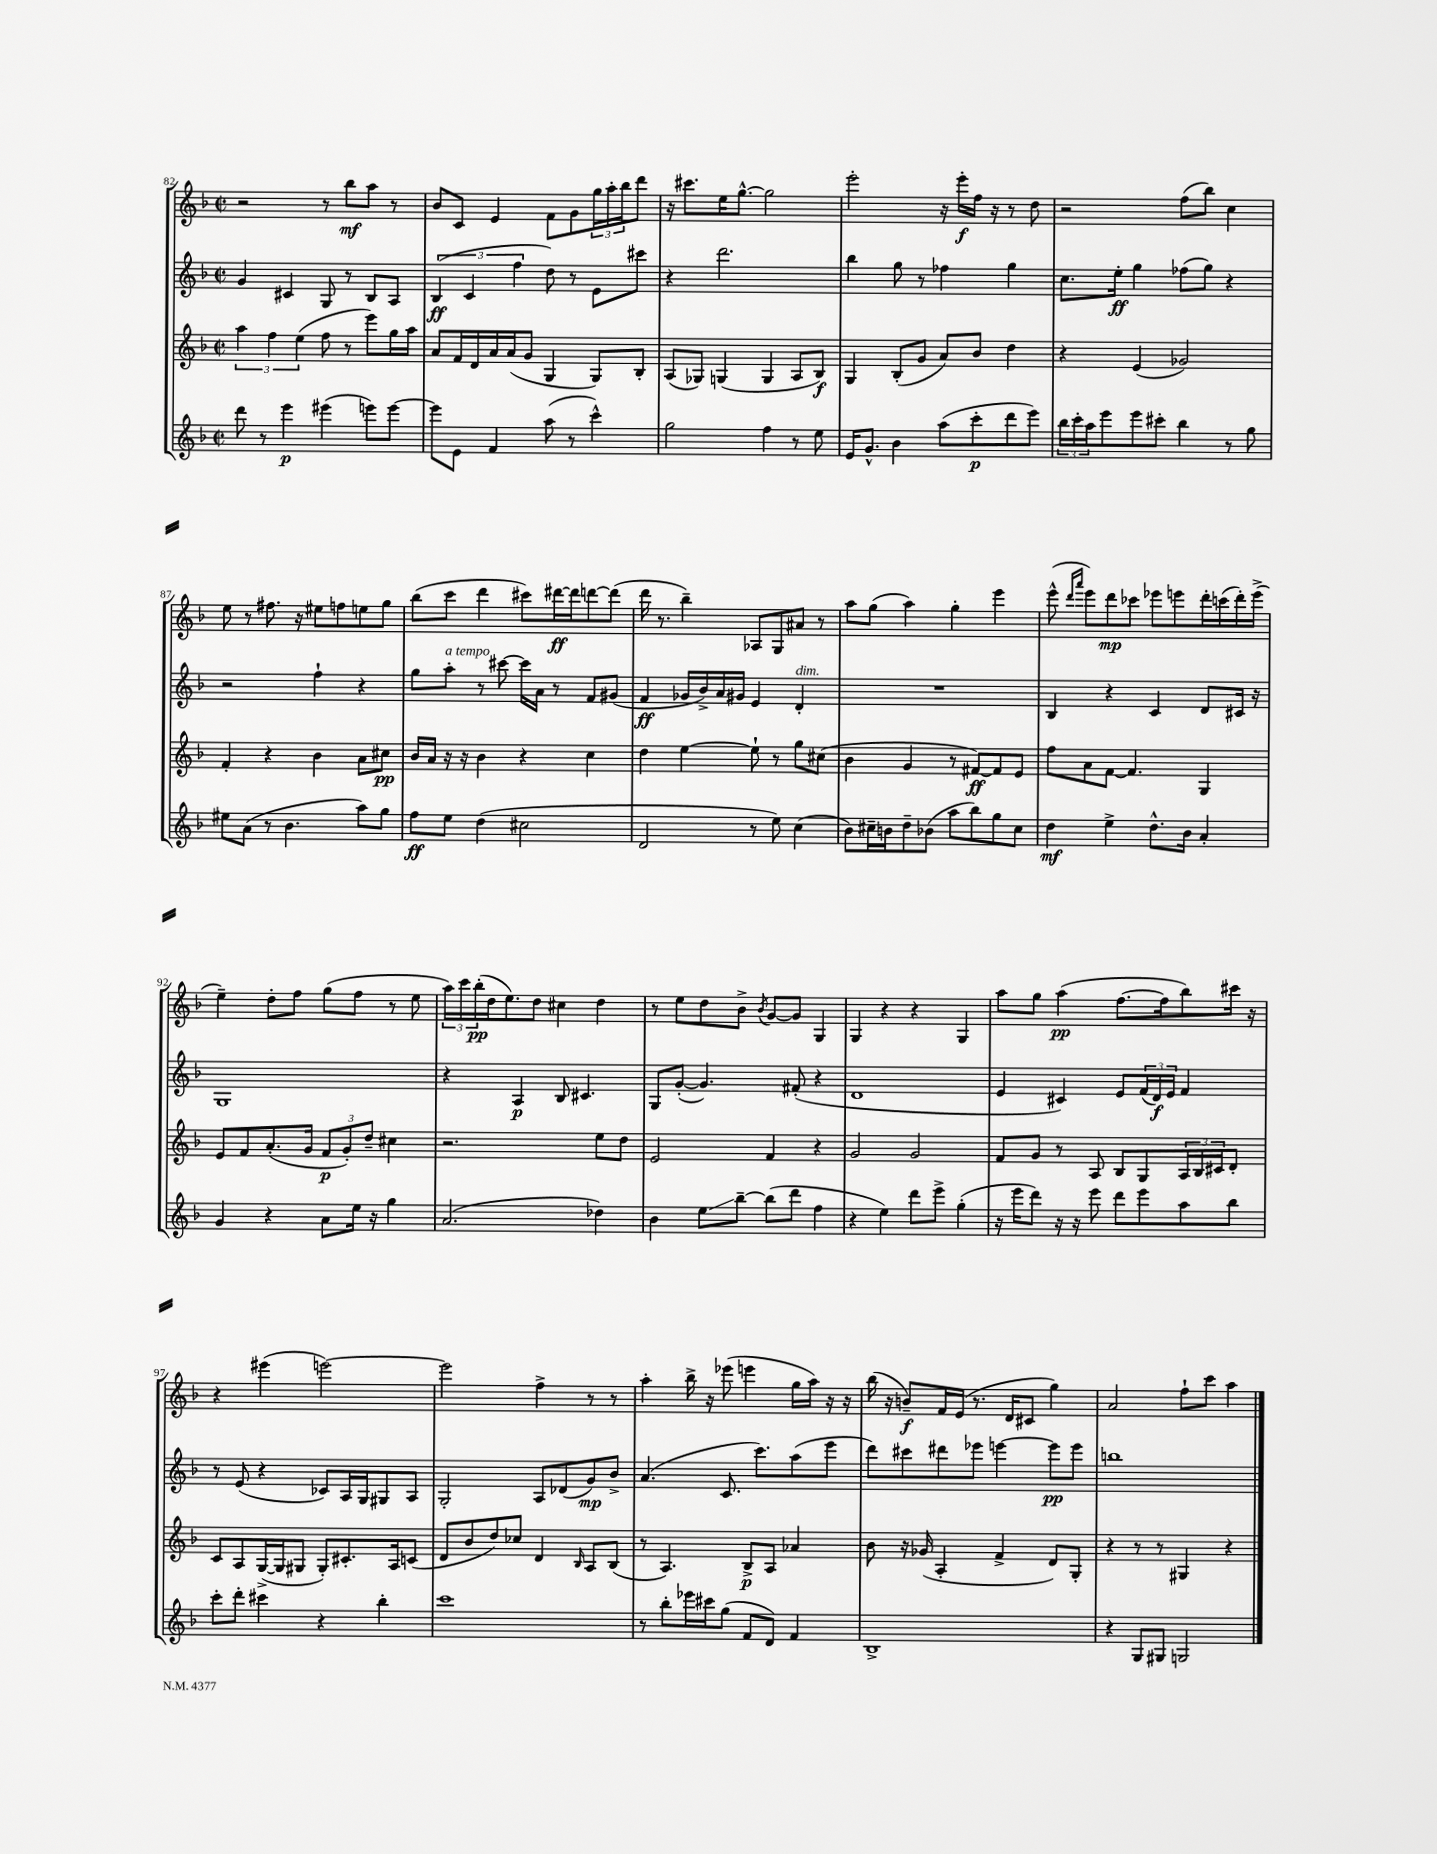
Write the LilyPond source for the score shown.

<<
\new StaffGroup <<
\new Staff = "s0" {
    \clef treble \key f \major \defaultTimeSignature \time 2/2
    r2 r8 bes''8\mf a''8 r8 |
    bes'8 c'8 e'4 f'8 g'8 \tuplet 3/2 { g''16 a''16-. bes''16 } d'''8 |
    r16 cis'''8. e''16 g''8.~-^ g''2 |
    e'''2-. r16 e'''16-.\f f''16 r16 r8 d''8 |
    r2 f''8( bes''8) c''4 |
    e''8 r8 fis''8. r16 eis''8 f''8 e''8 g''8 |
    bes''8( c'''8 d'''4 cis'''8) dis'''16~\ff dis'''16 d'''8~ d'''8( |
    d'''16 r8. bes''4--) aes8 g8 ais'8 r8 |
    a''8 g''8( a''4) g''4-. e'''4 |
    e'''8-^( \grace { d'''16 a'''16 } e'''8) d'''8\mp ces'''8 ees'''8 e'''8 d'''16-. c'''16( d'''16-.) e'''16->( |
    e''4--) d''8-. f''8 g''8( f''8 r8 e''8 |
    \tuplet 3/2 { a''16) c'''16 bes''16-.\pp( } d''16 e''8.) d''8 cis''4 d''4 |
    r8 e''8 d''8 bes'8-> \acciaccatura { bes'8 } g'8~ g'8 g4 |
    g4 r4 r4 g4 |
    a''8 g''8 a''4\pp( f''8.~ f''16 bes''8) cis'''16 r16 |
    r4 eis'''4( e'''2~) |
    e'''2 f''4-> r8 r8 |
    a''4-. bes''16-> r16 ees'''8( e'''4 g''16 a''16) r16 r16 |
    bes''16( r16 b'8--\f) f'16 e'16( r8. d'16 cis'8 g''4) |
    a'2 f''8-! c'''8 a''4 \bar "|." |
}
\new Staff = "s1" {
    \clef treble \key f \major \defaultTimeSignature \time 2/2
    g'4 cis'4 g8 r8 bes8 a8 |
    \tuplet 3/2 { bes4\ff( c'4 f''4 } d''8) r8 e'8 cis'''8 |
    r4 d'''2. |
    bes''4 g''8 r8 fes''4 g''4 |
    c''8. e''16-.\ff g''4 fes''8( g''8) r4 |
    r2 f''4-! r4 |
    g''8 a''8-.^\markup { \italic "a tempo" } r8 cis'''8~ cis'''16 a'16 r8 f'8 gis'8( |
    f'4\ff ges'16 bes'16->) a'16 gis'16 e'4 d'4-.^\markup { \italic "dim." } |
    R1 |
    bes4 r4 c'4 d'8 cis'16 r16 |
    g1 |
    r4 a4\p bes8 cis'4. |
    g8 g'8~-.( g'4.) fis'8-.( r4 |
    d'1 |
    e'4 cis'4) e'8 \tuplet 3/2 { f'16( d'16\f) e'16 } f'4 |
    r8 e'8( r4 ces'8) a16 g16 gis8 a8 |
    g2-. a8 des'8( g'8\mp) bes'8-> |
    a'4.( c'8. c'''8.) a''8( e'''8 |
    d'''8) cis'''8 dis'''8 ees'''8 e'''4~ e'''8\pp e'''8 |
    b''1 \bar "|." |
}
\new Staff = "s2" {
    \clef treble \key f \major \defaultTimeSignature \time 2/2
    \tuplet 3/2 { a''4 f''4 e''4( } f''8 r8 e'''8) g''16 a''16 |
    a'8 f'16 d'16 a'16 a'16( g'8 g4 g8) bes8-. |
    a8( ges8) g4( g4 a8 bes8\f) |
    g4 bes8-.( g'8 a'8) bes'8 d''4 |
    r4 e'4( ges'2) |
    f'4-. r4 bes'4 a'8 cis''8\pp |
    bes'16 a'16 r16 r16 bes'4 r4 c''4 |
    d''4 e''4~ e''8-! r8 g''8 cis''8( |
    bes'4 g'4 r8 fis'8~\ff) fis'8 e'8 |
    f''8 a'8 f'8~ f'4. g4 |
    e'8 f'8 a'8.-.( g'16 \tuplet 3/2 { f'8\p g'8-.) d''8-- } cis''4 |
    r2. e''8 d''8 |
    e'2 f'4 r4 |
    g'2 g'2 |
    f'8 g'8 r8 a8 bes8 g8 \tuplet 3/2 { a16 bes16 cis'16 } d'8-. |
    c'8 a8 g16~->( g16 gis8 gis8-.) cis'8.-. a16 c'8( |
    d'8 bes'8 d''8) ces''8 d'4 \grace { bes16 } a8 bes8( |
    r8 a4.) bes8->\p a8 aes'4 |
    bes'8 r16 ges'16( a4-. f'4-> d'8) g8-. |
    r4 r8 r8 gis4 r4 \bar "|." |
}
\new Staff = "s3" {
    \clef treble \key f \major \defaultTimeSignature \time 2/2
    d'''8 r8 e'''4\p eis'''4( e'''8) e'''8~ |
    e'''8 e'8 f'4 a''8( r8 c'''4-^) |
    g''2 f''4 r8 e''8 |
    e'16 g'8.-^ bes'4 a''8( c'''8-.\p d'''8 e'''8) |
    \tuplet 3/2 { bes''16 c'''16-. a''16 } e'''8 e'''8 cis'''8-. bes''4 r8 g''8 |
    eis''8 a'8( r8 bes'4. a''8) g''8 |
    f''8\ff e''8 d''4( cis''2 |
    d'2 r8 e''8) c''4( |
    bes'8) cis''16-- b'16 d''8-- bes'8( a''8 bes''8) g''8 cis''8 |
    d''4\mf e''4-> d''8.-^ bes'16 a'4-. |
    g'4 r4 a'8 e''16 r16 g''4 |
    a'2.( des''4) |
    bes'4 e''8\glissando bes''8~-- bes''8( d'''8 f''4 |
    r4 e''4) d'''8 e'''8-> g''4-.( |
    r16 e'''16 d'''8) r16 r16 e'''8 d'''8 e'''8 a''8 bes''8 |
    c'''8-. d'''8-. cis'''4 r4 bes''4-. |
    c'''1 |
    r8 bes''8-. ees'''16 cis'''16 g''8( f'8 d'8) f'4 |
    bes1-> |
    r4 g8 gis8 g2 \bar "|." |
}
>>
>>
\layout { \context { \Score currentBarNumber = #82 } }
